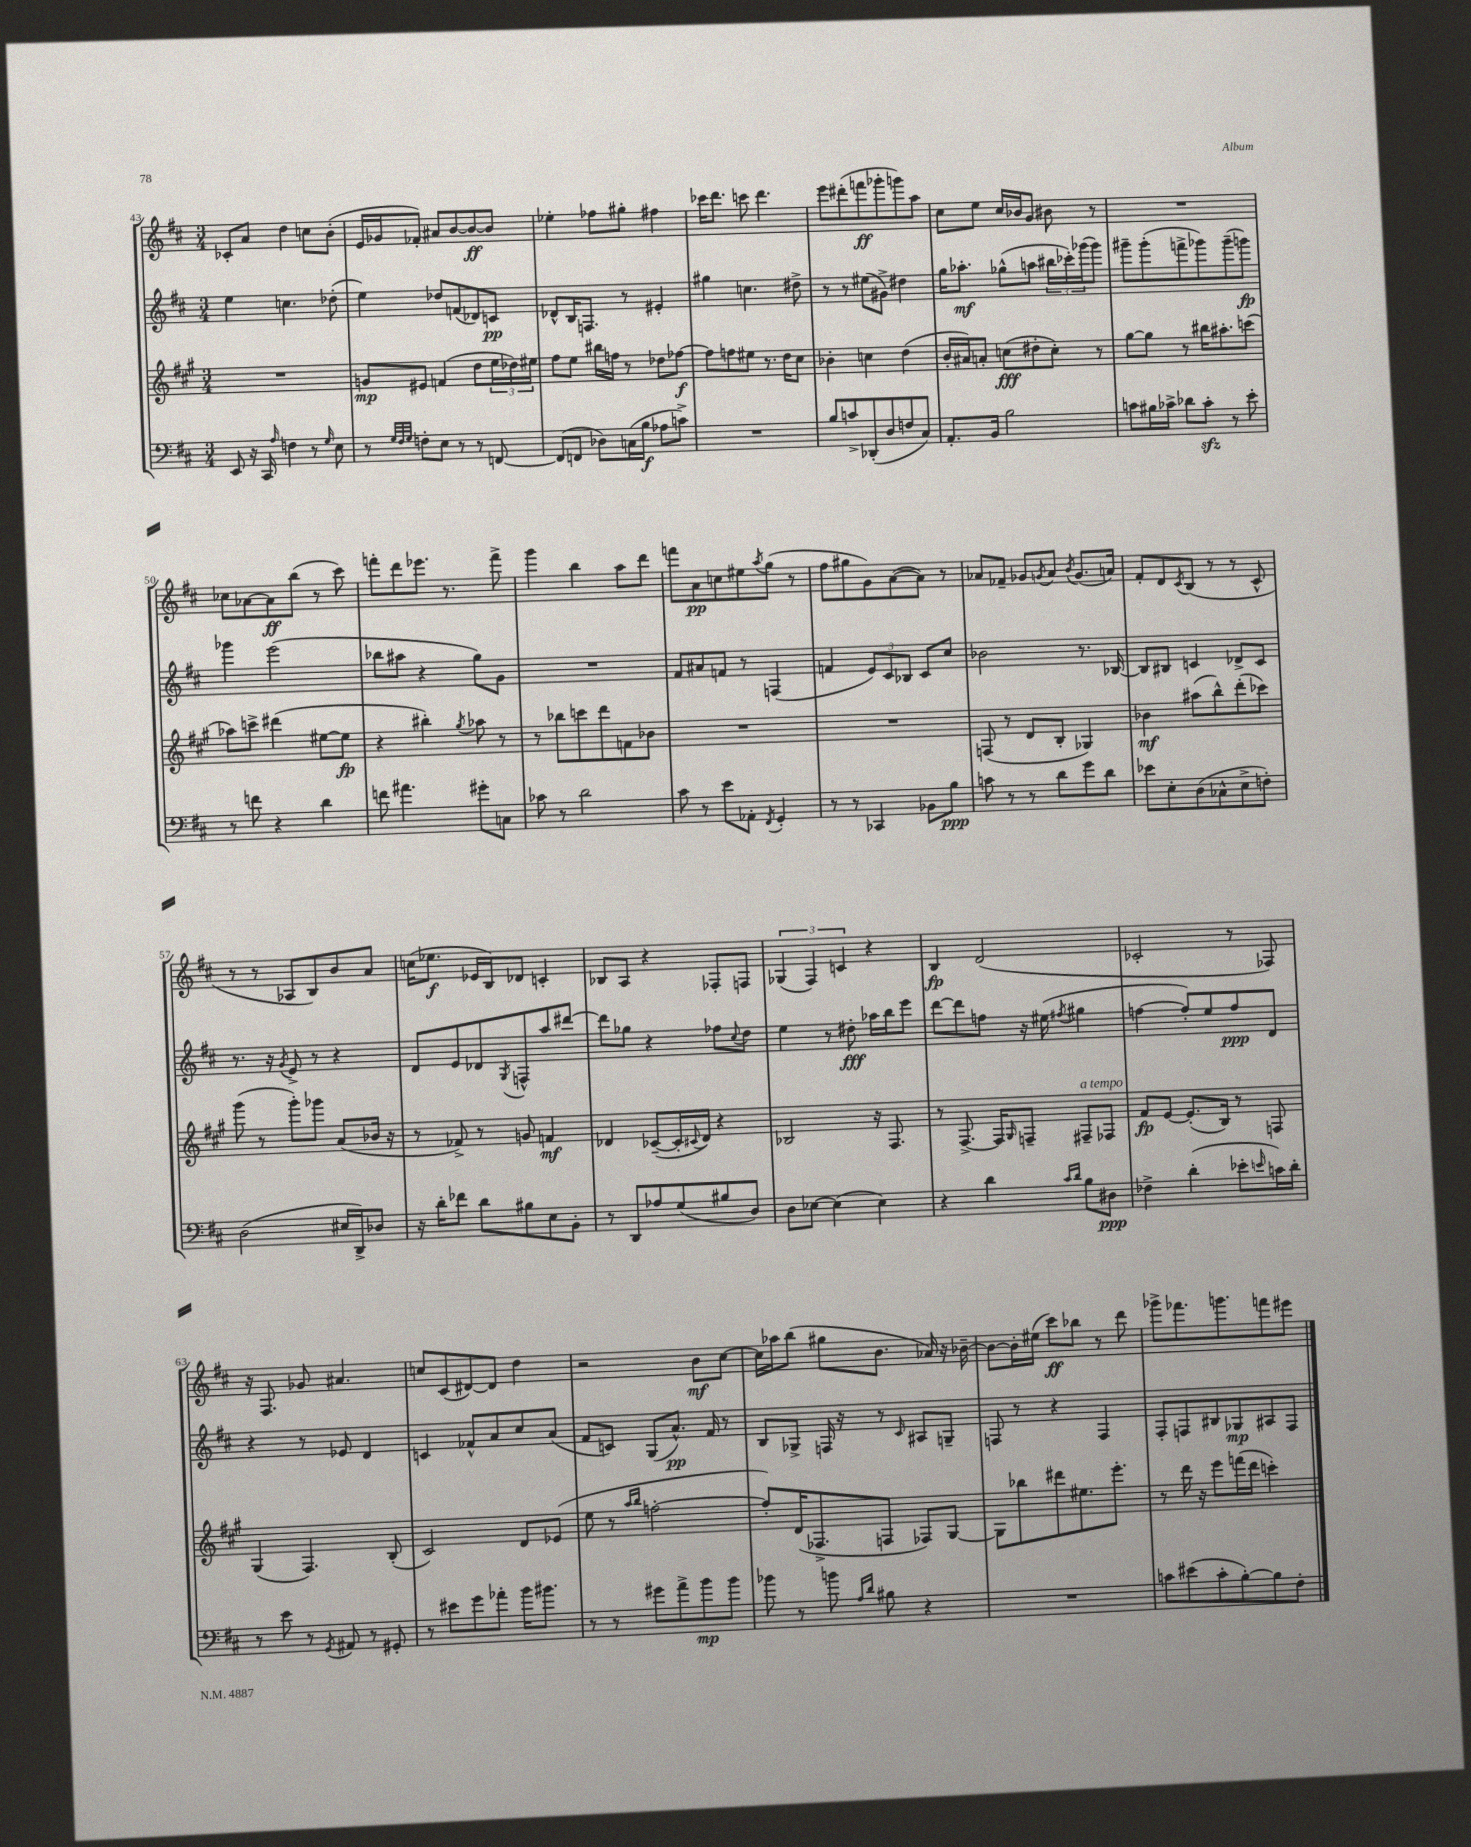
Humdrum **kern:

**kern	**dynam	**kern	**dynam	**kern	**dynam	**kern	**dynam
*part4	*part4	*part3	*part3	*part2	*part2	*part1	*part1
*staff4	*staff4	*staff3	*staff3	*staff2	*staff2	*staff1	*staff1
*clefF4	*	*clefG2	*	*clefG2	*	*clefG2	*
*k[f#c#]	*	*k[f#c#g#]	*	*k[f#c#]	*	*k[f#c#]	*
*M3/4	*	*M3/4	*	*M3/4	*	*M3/4	*
=43	=43	=43	=43	=43	=43	=43	=43
8EE/	.	2.r	.	4ee\	.	8c-X'/L	.
16r	.	.	.	.	.	8a/J	.
16CC#/	.	.	.	.	.	.	.
16qqA/	.	.	.	.	.	.	.
4Fn\	.	.	.	4.ccn\	.	4dd\	.
8r	.	.	.	.	.	8ccn\L	.
16qqG/	.	.	.	.	.	.	.
8E\	.	.	.	(8dd-X'\	.	(8b'\J	.
=44	=44	=44	=44	=44	=44	=44	=44
8r	.	8gn/L	mp	4ee\)	.	16e/LL	.
.	.	.	.	.	.	16g-X/J	.
32qqG/LLL	.	.	.	.	.	.	.
32qqF#/	.	.	.	.	.	.	.
32qqG/JJJ	.	.	.	.	.	.	.
8Fn'\L	.	8e#X/J	.	.	.	8f-X'/J)	.
8E\J	.	(4fn/	.	8dd-X/L	.	8a#X/L	.
8r	.	.	.	(8fn/	.	[8b/	.
8r	.	8dd\L	.	8d-X/)	.	8b/_	ff
[8FFn/	.	24ee\L	.	8cn/J	pp	8b/J]	.
.	.	24dd-X\)	.	.	.	.	.
.	.	24ee#X\JJ	.	.	.	.	.
=45	=45	=45	=45	=45	=45	=45	=45
(8FF/L]	.	8ff#\L	.	8d-X^^/L	.	4ee-X'\	.
8FFn/J	.	8ee\J	.	16B/K	.	.	.
.	.	.	.	8.Fn/J	.	.	.
8D-X\L)	.	16bb#X\LL	.	.	.	8ff-X\L	.
.	.	16ffn\JJ	.	.	.	.	.
(16Cn\L	.	8r	.	8r	.	8gg#X'\J	.
16B\JJ	f	.	.	.	.	.	.
8A-X\L	.	8dd-X\L	.	4e#X'/	.	4ff#X\	.
8cn^\J)	.	[8ff-X\J	f	.	.	.	.
=46	=46	=46	=46	=46	=46	=46	=46
2.r	.	8ff-\L]	.	4gg#X\	.	16ccc-X\KL	.
.	.	.	.	.	.	8.ddd\J	.
.	.	8ffn\	.	.	.	.	.
.	.	8ee#X\J	.	4.ccn\	.	8cccn\	.
.	.	8.r	.	.	.	4.ddd\	.
.	.	16dd\KL	.	.	.	.	.
.	.	8cc#\J	.	8dd#X^\	.	.	.
=47	=47	=47	=47	=47	=47	=47	=47
8B/L	.	4b-X'\	.	8r	.	8eee\L	.
8cn^/	.	.	.	8r	.	(8ddd#X'\	.
(8DD-X'/	.	4ccn\	.	(8ee#X\L	.	8fffn\	ff
8D/	.	.	.	8g#X^\J)	.	8ggg-X'\	.
8Fn/	.	(4dd\	.	4dd#X\	.	8gggn\)	.
8C#/J)	.	.	.	.	.	8aa\J	.
=48	=48	=48	=48	=48	=48	=48	=48
8.AA'/L	.	16b'/LL	.	16gg\KL	.	8cc#\L	.
.	.	16a#X/J)	.	8.aa-X'\J	mf	.	.
.	.	8an'/J	.	.	.	8ee\J	.
16BB/Jk	.	.	.	.	.	.	.
2B\	.	(8ccn\L	fff	(8gg-X^^\L	.	16cc#/LL	.
.	.	.	.	.	.	16b-X/J	.
.	.	8dd#X'\	.	8aan\J	.	8g/J	.
.	.	8cc'\J)	.	24bb#X\LL	.	8b#X\	.
.	.	.	.	24ccc-X'\)	.	.	.
.	.	.	.	(24ggg-X\J	.	.	.
.	.	8r	.	8ggg-\J)	.	8r	.
=49	=49	=49	=49	=49	=49	=49	=49
8cn\L	.	[8gg#\L	.	8ggg#X~\L	.	2.r	.
16B#X\L	.	8gg#\J]	.	(8ggg#'\	.	.	.
16c-X^\JJ	.	.	.	.	.	.	.
8d-X\L	.	8r	.	8fffn^\	.	.	.
8c-zz'\J	.	16bb#X\KL	.	8ggg-X\)	.	.	.
.	.	8.aa#X'\	.	.	.	.	.
8r	.	.	.	(8ggg-~\	.	.	.
8e'\	.	(8cccn\J	.	8gggn\J)	fp	.	.
!!LO:LB:g=z
=50	=50	=50	=50	=50	=50	=50	=50
8r	.	8aa-X\L)	.	4ggg-X\	.	8cc-X\L	.
8fn\	.	8cccn^\J	.	.	.	[8a-X\	.
4r	.	(4ddd#X\	.	(2eee\	.	8a-\]	ff
.	.	.	.	.	.	(8bb\J	.
4d\	.	[8ee#X\L	.	.	.	8r	.
.	.	8ee#\J]	fp	.	.	8ccc#\)	.
=51	=51	=51	=51	=51	=51	=51	=51
8fn\	.	4r	.	8bb-X\L	.	8fffn'\L	.
4.a#X\	.	.	.	8aa#X\J	.	8ddd\	.
.	.	4bb#X'\)	.	4r	.	8.eee-X\J	.
.	.	.	.	.	.	8.r	.
.	.	8qgg#/	.	.	.	.	.
8g#X'\L	.	8aa-X\	.	8gg\L)	.	.	.
8Cn\J	.	8r	.	8g\J	.	8fff^\	.
=52	=52	=52	=52	=52	=52	=52	=52
8c-X\	.	8r	.	2.r	.	4ggg\	.
8r	.	8bb-X\L	.	.	.	.	.
2d\	.	8cccn\	.	.	.	4bb\	.
.	.	8ddd\	.	.	.	.	.
.	.	8fn\	.	.	.	8aa\L	.
.	.	8b-X\J	.	.	.	8ddd\J	.
=53	=53	=53	=53	=53	=53	=53	=53
8c#\	.	2.r	.	8f#/L	.	8fffn\L	.
8r	.	.	.	8a#X/	.	8a\	pp
8e\L	.	.	.	8fn/J	.	8ccn\	.
8AA-X'\J	.	.	.	8r	.	8ee#X\	.
8qFF#/	.	.	.	.	.	8qaa/	.
4GG'/	.	.	.	(4Fn/	.	(8gg\J	.
.	.	.	.	.	.	8r	.
=54	=54	=54	=54	=54	=54	=54	=54
8r	.	2.r	.	4fn/	.	8ff#\L	.
8r	.	.	.	.	.	8gg#X\	.
4CC-X/	.	.	.	12e/L)	.	8g\)	.
.	.	.	.	12c#/	.	.	.
.	.	.	.	.	.	([8a\	.
.	.	.	.	12B-X/J	.	.	.
8BB-X\L	.	.	.	8c#/L	.	8a\J])	.
8B\J	ppp	.	.	8cc#/J	.	8r	.
=55	=55	=55	=55	=55	=55	=55	=55
8cn\	.	(8Fn/	.	2b-X\	.	8a-X/L	.
8r	.	8r	.	.	.	8f-X~/J	.
8r	.	8d/L	.	.	.	8g-X/L	.
.	.	.	.	.	.	8qgn/	.
8d\L	.	8B'/J	.	.	.	8a-/J	.
.	.	.	.	.	.	8qb/	.
8g\	.	4G-X/)	.	8.r	.	(8.g/L	.
8d\J	.	.	.	.	.	.	.
.	.	.	.	[16B-X/	.	16an/Jk)	.
=56	=56	=56	=56	=56	=56	=56	=56
8e-X\L	.	4b-X\	mf	8B-/L]	.	8f#'/L	.
8E'\	.	.	.	8B#X/J	.	8d/	.
.	.	.	.	.	.	8qc#/	.
(8D\	.	(8aa#X\L	.	4cn/	.	(8B/J	.
8C-X^^\	.	8bb^^\)	.	.	.	8r	.
8E^\	.	(8ddd'\	.	8d-X^/L	.	8r	.
8Fn'\J)	.	8ccc-X\J)	.	8c/J	.	8c#^^/	.
!!LO:LB:g=z
=57	=57	=57	=57	=57	=57	=57	=57
(2D\	.	(8ggg#\	.	8.r	.	8r	.
.	.	8r	.	.	.	8r	.
.	.	.	.	16r	.	.	.
.	.	.	.	8qg/	.	.	.
.	.	8ggg#'\L)	.	8e^/	.	8A-X/L	.
.	.	8ggg-X\J	.	8r	.	8B/)	.
16E#X/LL	.	(8a/L	.	4r	.	8b/	.
16DD^/J)	.	.	.	.	.	.	.
8D-X/J	.	16b-X/Jk	.	.	.	8a/J	.
.	.	16r	.	.	.	.	.
=58	=58	=58	=58	=58	=58	=58	=58
16r	.	8r	.	8d/L	.	(16ccn\KL	.
16d'\KL	.	.	.	.	.	8.ee-X\J	f
8f-X\J	.	8f-X^/)	.	8e/	.	.	.
8d\L	.	8r	.	8d-X/	.	16e-X/LL	.
.	.	.	.	.	.	16B/J)	.
.	.	.	.	8qG/	.	.	.
8B#X\	.	8gn/	.	8Fn^^/	.	8d-X/J	.
8E\	.	4fn/	mf	8aa/	.	4cn'/	.
8BB'\J	.	.	.	[8ddd#X/J	.	.	.
=59	=59	=59	=59	=59	=59	=59	=59
8r	.	4d-X/	.	8ddd#\L]	.	8B-X/L	.
8DD/L	.	.	.	8gg-X\J	.	8A/J	.
8A-X/	.	([8c-X~/L	.	4r	.	4r	.
(8G/	.	16c-'/L]	.	.	.	.	.
.	.	8qqc#X/	.	.	.	.	.
.	.	16d-/JJ)	.	.	.	.	.
8B#X/	.	4r	.	8ff-X\L	.	8F-X'/L	.
.	.	.	.	8qqcc#/	.	.	.
8D/J)	.	.	.	8dd\J	.	8Fn/J	.
=60	=60	=60	=60	=60	=60	=60	=60
8D\L	.	2B-X/	.	4ee\	.	(6G-X/	.
[8E-X\J	.	.	.	.	.	.	.
.	.	.	.	.	.	6F#/)	.
(4E-\]	.	.	.	8r	.	.	.
.	.	.	.	.	.	6cn/	.
.	.	.	.	8dd#X'\	fff	.	.
4E-\)	.	16r	.	16aa-X\LL	.	4r	.
.	.	8.F#/	.	16bb\J	.	.	.
.	.	.	.	8eee\J	.	.	.
=61	=61	=61	=61	=61	=61	=61	=61
4r	.	8r	.	[8ddd\L	.	4B/	fp
.	.	[8.F#^/	.	8ddd\]	.	.	.
4d\	.	.	.	8ffn\J	.	(2d/	.
.	.	16F#/KL]	.	.	.	.	.
.	.	16qqG#/	.	.	.	.	.
.	.	8Fn~/J	.	16r	.	.	.
.	.	.	.	(16ee#X\	.	.	.
16qqc#/LL	.	.	.	.	.	.	.
16qqd/JJ	.	.	.	8qff#X/	.	.	.
!	!	!LO:TX:a:i:t=a tempo	!	!	!	!	!
8B\L	.	8F#X~/L	.	4gg#X\	.	.	.
8D#X\J	ppp	8F-X/J	.	.	.	.	.
=62	=62	=62	=62	=62	=62	=62	=62
4F-X^\	.	8f#/L	fp	[4ffn\	.	2c-X'/	.
.	.	[8e/J	.	.	.	.	.
(4d'\	.	(8.e'/L]	.	8ff'/L])	.	.	.
.	.	.	.	8ee/	.	.	.
.	.	16B/Jk)	.	.	.	.	.
8e-X'\L	.	8r	.	8ff/	ppp	8r	.
16qqen/	.	.	.	.	.	.	.
16cn\L)	.	8Fn/	.	8d/J	.	8F-X/)	.
16d'\JJ	.	.	.	.	.	.	.
!!LO:LB:g=z
=63	=63	=63	=63	=63	=63	=63	=63
8r	.	(4G#/	.	4r	.	16r	.
.	.	.	.	.	.	8.F#/	.
8e\	.	.	.	.	.	.	.
8r	.	4.F#/)	.	8r	.	8g-X/	.
8qGG/	.	.	.	.	.	.	.
8AA#X/	.	.	.	8e-X/	.	4.a#X/	.
8r	.	.	.	4d/	.	.	.
8GG#X'/	.	(8B'/	.	.	.	.	.
=64	=64	=64	=64	=64	=64	=64	=64
8r	.	2c#/)	.	4cn/	.	8ccn/L	.
8e#X\L	.	.	.	.	.	(8c#/	.
8g\	.	.	.	8f-X^^/L	.	[8d#X/)	.
8a-X'\J	.	.	.	8a/	.	8d#/J]	.
16b\KL	.	8d/L	.	8cc#/	.	4dd\	.
8.b#X\J	.	.	.	.	.	.	.
.	.	(8e-X/J	.	(8a/J	.	.	.
=65	=65	=65	=65	=65	=65	=65	=65
8r	.	8ee\	.	8f#/L	.	2r	.
8r	.	8r	.	8cn/J)	.	.	.
.	.	16qqaa/LL	.	.	.	.	.
.	.	16qqbb/JJ	.	.	.	.	.
8g#X\L	.	[2ffn'\	.	(8G/L	.	.	.
8a^\	.	.	.	8.a^^/J)	pp	.	.
8b\	mp	.	.	.	.	8b\L	mf
.	.	.	.	16f#/	.	.	.
8b\J	.	.	.	8r	.	[8cc#\J	.
=66	=66	=66	=66	=66	=66	=66	=66
8b-X\	.	8ff'/L])	.	8B/L	.	16cc#\LL]	.
.	.	.	.	.	.	16aa-X\J	.
8r	.	(16d/K	.	8G-X^/J	.	(8bb\J	.
.	.	8.F-X^/	.	.	.	.	.
8bn\	.	.	.	16Fn/	.	8gg#X\L	.
.	.	.	.	16r	.	.	.
16qqA/LL	.	.	.	.	.	.	.
16qqd/JJ	.	.	.	.	.	.	.
8B#X\	.	8Fn/J	.	8r	.	8.b\J	.
.	.	.	.	16qqc#/	.	.	.
4r	.	8F-X/L)	.	8A#X/L	.	.	.
.	.	.	.	.	.	16a-X/)	.
.	.	[8G#/J	.	8Gn~/J	.	16r	.
.	.	.	.	.	.	[16b-X~\	.
=67	=67	=67	=67	=67	=67	=67	=67
2.r	.	8G#\L]	.	8Fn/	.	8b-\L_	.
.	.	8bb-X\	.	8r	.	16b-'\L]	.
.	.	.	.	.	.	(16ee#X\JJ	.
.	.	8ddd#X\	.	4r	.	8ccc#\L)	ff
.	.	8.ee#X\	.	.	.	8bb-X\J	.
.	.	.	.	4F/	.	8r	.
.	.	8.eee'\J	.	.	.	.	.
.	.	.	.	.	.	8ddd\	.
=68	=68	=68	=68	=68	=68	=68	=68
8cn\L	.	8r	.	8F#'/L	.	8ggg-X^\L	.
(8e#X\	.	16ddd\	.	8Fn/	.	8.fff-X\	.
.	.	16r	.	.	.	.	.
8c'\	.	8eee\L	.	8B#X/	.	.	.
.	.	.	.	.	.	8.gggn\	.
[8B'\)	.	(16fffn\L	.	8G-X/	mp	.	.
.	.	16ddd\JJ	.	.	.	.	.
8B\]	.	4cccn'\)	.	8A#X/	.	8fffn\	.
8F#'\J	.	.	.	8F/J	.	8eee#X\J	.
==	==	==	==	==	==	==	==
*-	*-	*-	*-	*-	*-	*-	*-
